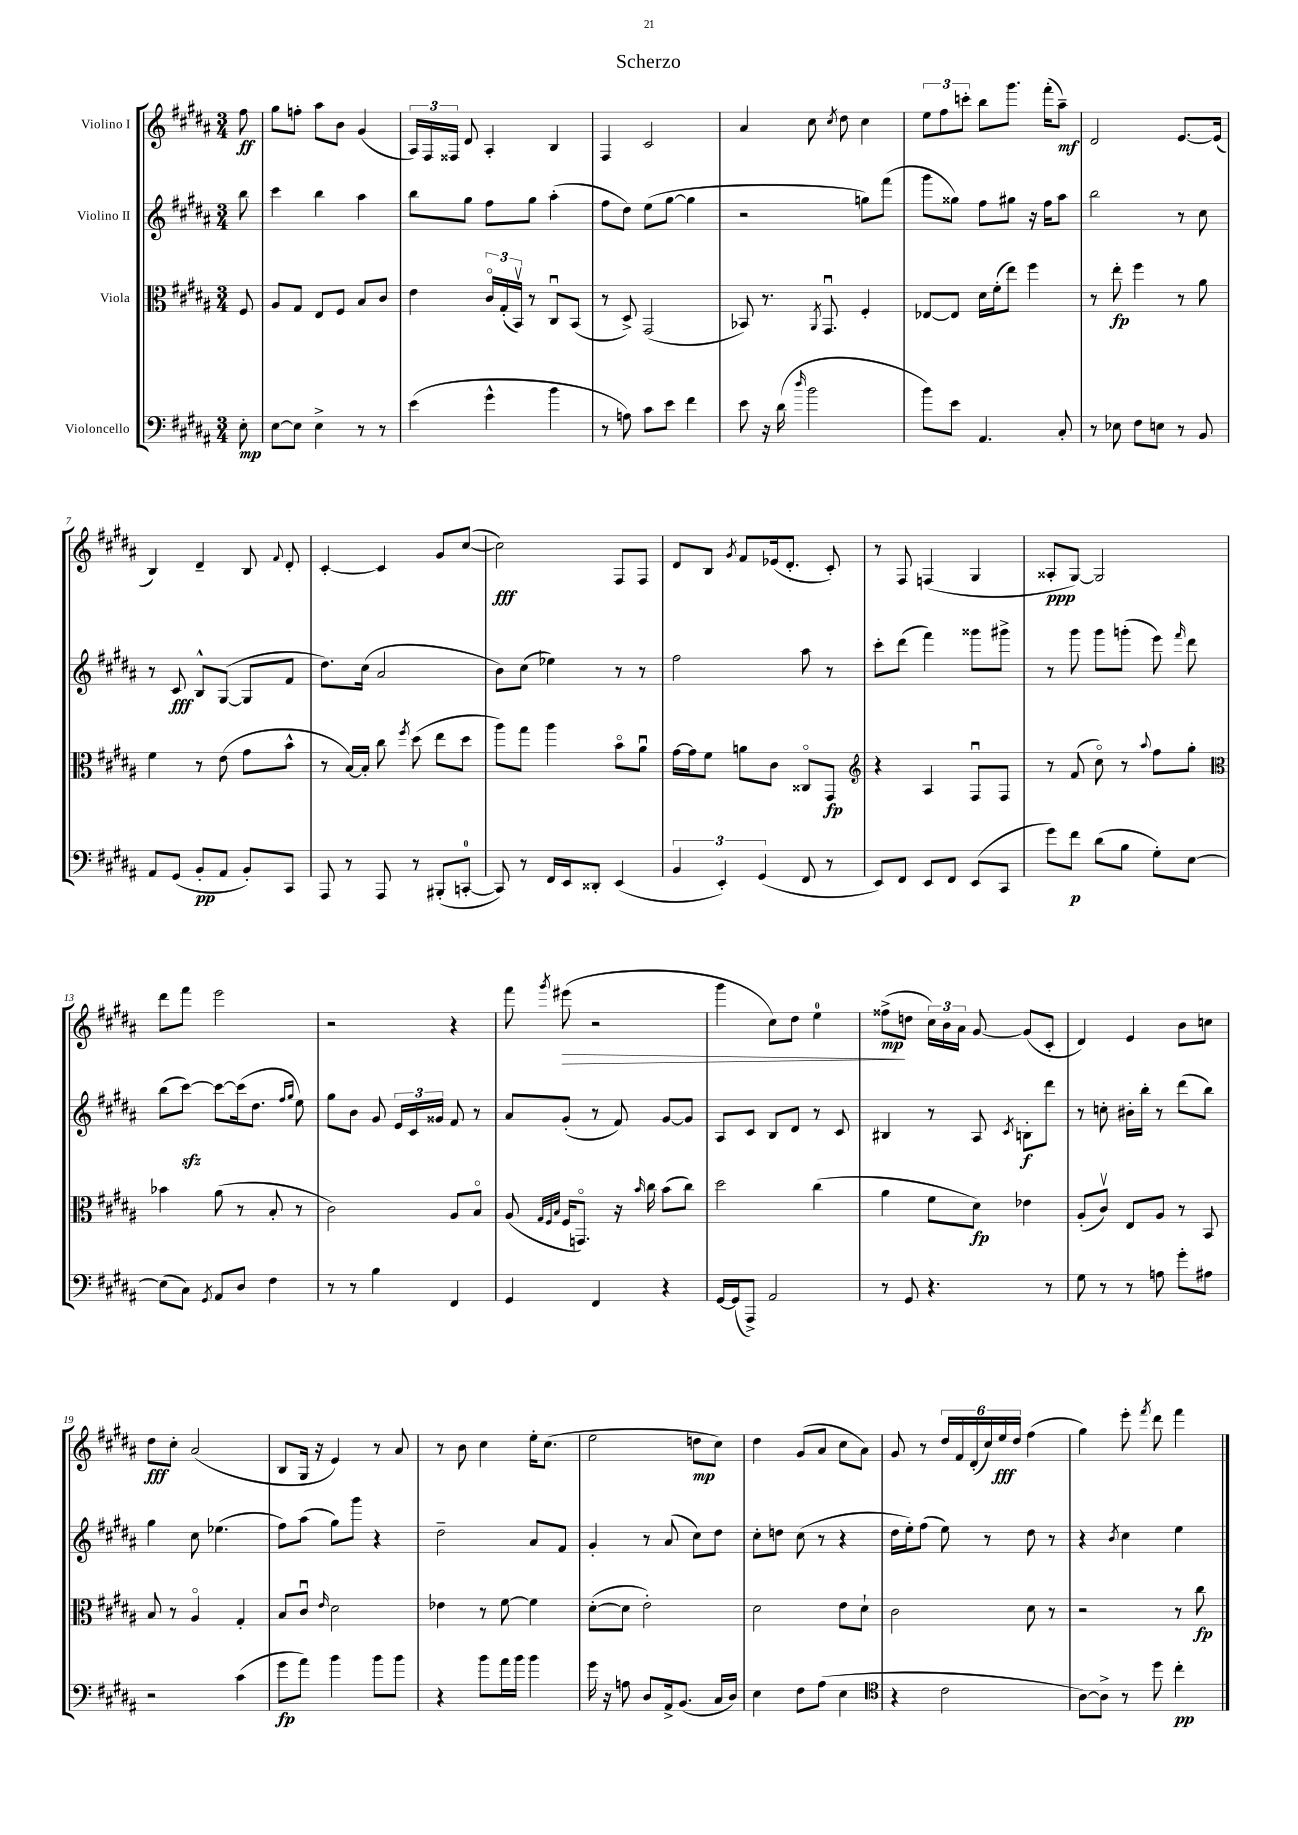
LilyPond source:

\header { title = "Scherzo" }
<<
\new StaffGroup <<
\new Staff = "s0" \with { instrumentName = "Violino I" } {
    \clef treble \key b \major \numericTimeSignature \time 3/4 \partial 8
    \autoBeamOff fis''8\ff |
    gis''8[ f''8]-. ais''8[ b'8] gis'4( |
    \tuplet 3/2 { ais16[) fis16 fisis16] } dis'8 ais4-. b4 |
    fis4 cis'2 |
    ais'4 cis''8 \acciaccatura { cis''8 } dis''8 cis''4 |
    \tuplet 3/2 { e''8[ fis''8 c'''8]-. } b''8[ gis'''8.] fis'''16[-.( ais''8]--\mf) |
    dis'2 e'8.[~ e'16]( |
    b4) dis'4-- b8 \appoggiatura { fis'8 } dis'8-. |
    cis'4~-. cis'4 gis'8[ cis''8]~( |
    cis''2\fff) fis8[ fis8] |
    dis'8[ b8] \acciaccatura { gis'8 } fis'8[ ees'16( dis'8.]-. cis'8-.) |
    r8 fis8 f4( gis4 |
    aisis8[-.\ppp gis8]~) gis2 |
    dis'''8[ fis'''8] e'''2 |
    r2 r4 |
    fis'''8 \acciaccatura { gis'''8 } eis'''8\>( r2 |
    gis'''4 cis''8[) dis''8] e''4-0 |
    fisis''8[->\mp\!( d''8] \tuplet 3/2 { cis''16[) b'16 ais'16] } gis'8~ gis'8[( cis'8]-. |
    dis'4) e'4 b'8[ c''8] |
    dis''8[\fff cis''8]-. ais'2( |
    b8[ gis16] r16 e'4) r8 ais'8 |
    r8 b'8 cis''4 e''16[-. cis''8.]( |
    e''2 d''8[\mp cis''8]) |
    dis''4 gis'8[( ais'8] cis''8[ ais'8]) |
    gis'8 r8 \tuplet 6/4 { dis''16[ fis'16 dis'16-.( cis''16) e''16\fff dis''16] } fis''4( |
    gis''4) e'''8-. \acciaccatura { fis'''8 } dis'''8 fis'''4 \bar "|." |
}
\new Staff = "s1" \with { instrumentName = "Violino II" } {
    \clef treble \key b \major \numericTimeSignature \time 3/4 \partial 8
    \autoBeamOff b''8 |
    cis'''4 b''4 ais''4 |
    b''8[ gis''8] fis''8[ gis''8] ais''4-.( |
    fis''8[ dis''8]) e''8[( gis''8]~ gis''4 |
    r2 g''8[) fis'''8]( |
    gis'''8[ gisis''8]) fis''8[ gis''8] r16 fis''16[ ais''8] |
    b''2 r8 cis''8 |
    r8 cis'8\fff b8[-^ gis8]~( gis8[ fis'8] |
    dis''8.[) cis''16]( ais'2 |
    b'8[) cis''8]( ees''4) r8 r8 |
    fis''2 ais''8 r8 |
    cis'''8[-. dis'''8]( fis'''4) gisis'''8[ gis'''8]-> |
    r8 gis'''8 gis'''8[ g'''8]-.( e'''8) \grace { fis'''16 } dis'''8 |
    b''8[( cis'''8]~\sfz) cis'''8[~ cis'''16( dis''8.] \grace { fis''16[ gis''16] } e''8) |
    gis''8[ b'8] gis'8 \tuplet 3/2 { e'16[ cis'16 gisis'16] } fis'8 r8 |
    ais'8[ gis'8]-.( r8 fis'8) gis'8[~ gis'8] |
    ais8[ cis'8] b8[ dis'8] r8 cis'8 |
    bis4 r8 ais8 \acciaccatura { cis'8 } b8[-.\f dis'''8] |
    r8 c''8-. bis'16[-. b''16]-. r8 dis'''8[( b''8]) |
    gis''4 cis''8 ees''4.( |
    fis''8[) ais''8]( gis''8[) gis'''8] r4 |
    dis''2-- ais'8[ fis'8] |
    gis'4-. r8 ais'8( cis''8[) dis''8] |
    cis''8[-. d''8] cis''8( r8 r4 |
    dis''16[ e''16-.) fis''8]( e''8) r8 dis''8 r8 |
    r4 \acciaccatura { b'8 } cis''4 e''4 \bar "|." |
}
\new Staff = "s2" \with { instrumentName = "Viola" } {
    \clef alto \key b \major \numericTimeSignature \time 3/4 \partial 8
    \autoBeamOff fis8 |
    ais8[ gis8] e8[ fis8] b8[ cis'8] |
    e'4 \tuplet 3/2 { cis'16[\flageolet gis16-.( b,16]\upbow) } r8 cis8[\downbow b,8]( |
    r8 dis8->) gis,2( |
    bes,8) r8. \acciaccatura { ais,8 } gis,8.\downbow fis4-. |
    ees8[~ ees8] dis'16[ fis'16-.( e''8]) fis''4 |
    r8 e''8-.\fp fis''4 r8 ais'8 |
    fis'4 r8 e'8( gis'8[ b'8]-^ |
    r8 b16[~) b16]-. cis''8 \acciaccatura { fis''8 } dis''8( e''8[ dis''8] |
    ais''8[) gis''8] ais''4 b'8[\flageolet ais'8]\downbow |
    gis'16[~ gis'16 fis'8] a'8[ cis'8] cisis8[\flageolet gis,8]\fp |
    \clef treble r4 ais4 fis8[\downbow fis8] |
    r8 fis'8( cis''8\flageolet) r8 \appoggiatura { ais''8 } fis''8[ gis''8]-. |
    \clef alto bes'4 ais'8( r8 b8-. r8 |
    cis'2) ais8[ b8]\flageolet |
    ais8( \grace { gis32[ fis32 b32] } fis16[ g,8.]\flageolet) r16 \grace { b'16 } cis''16 b'8[( cis''8]) |
    dis''2 cis''4( |
    ais'4 fis'8[ dis'8]\fp) ees'4 |
    ais8[-.( cis'8]\upbow) e8[ ais8] r8 b,8 |
    b8 r8 ais4\flageolet gis4-. |
    b8[ cis'8]\downbow \grace { e'16 } dis'2 |
    ees'4 r8 fis'8~ fis'4 |
    dis'8[~-.( dis'8] e'2-.) |
    dis'2 e'8[ dis'8]-! |
    cis'2 dis'8 r8 |
    r2 r8 cis''8\fp \bar "|." |
}
\new Staff = "s3" \with { instrumentName = "Violoncello" } {
    \clef bass \key b \major \numericTimeSignature \time 3/4 \partial 8
    \autoBeamOff e8-.\mp |
    e8[~ e8] e4-> r8 r8 |
    e'4( gis'4-^ b'4 |
    r8 a8) cis'8[ e'8] fis'4 |
    e'8 r16 dis'16( \grace { dis''16 } b'2 |
    b'8[) e'8] ais,4. cis8-. |
    r8 ees8 fis8[ e8] r8 b,8 |
    ais,8[ gis,8]( b,8[-.\pp ais,8] b,8[-.) cis,8] |
    ais,,8 r8 ais,,8 r8 bis,,8[-.( c,8]-0~-. |
    c,8) r8 fis,16[ e,16 disis,8]-. e,4( |
    \tuplet 3/2 { b,4 e,4-.) gis,4( } fis,8 r8 |
    e,8[) fis,8] e,8[ fis,8] e,8[( cis,8] |
    gis'8[) fis'8]\p dis'8[( b8] gis8[-.) e8]~ |
    e8[( cis8]) \acciaccatura { gis,8 } ais,8[ dis8] fis4 |
    r8 r8 b4 fis,4 |
    gis,4 fis,4 r4 |
    gis,16[~ gis,16( ais,,8]->) ais,2 |
    r8 gis,8 r4. r8 |
    gis8 r8 r8 a8 gis'8[-. ais8] |
    r2 cis'4( |
    gis'8[\fp ais'8]) b'4 b'8[ b'8] |
    r4 b'8[ ais'16 b'16] b'4 |
    gis'16 r16 a8 dis8[ ais,16-> b,8.]( cis16[ dis16]) |
    e4 fis8[ ais8]( e4 |
    \clef tenor r4 cis'2 |
    ais8[~) ais8]-> r8 dis''8 cis''4-.\pp \bar "|." |
}
>>
>>
